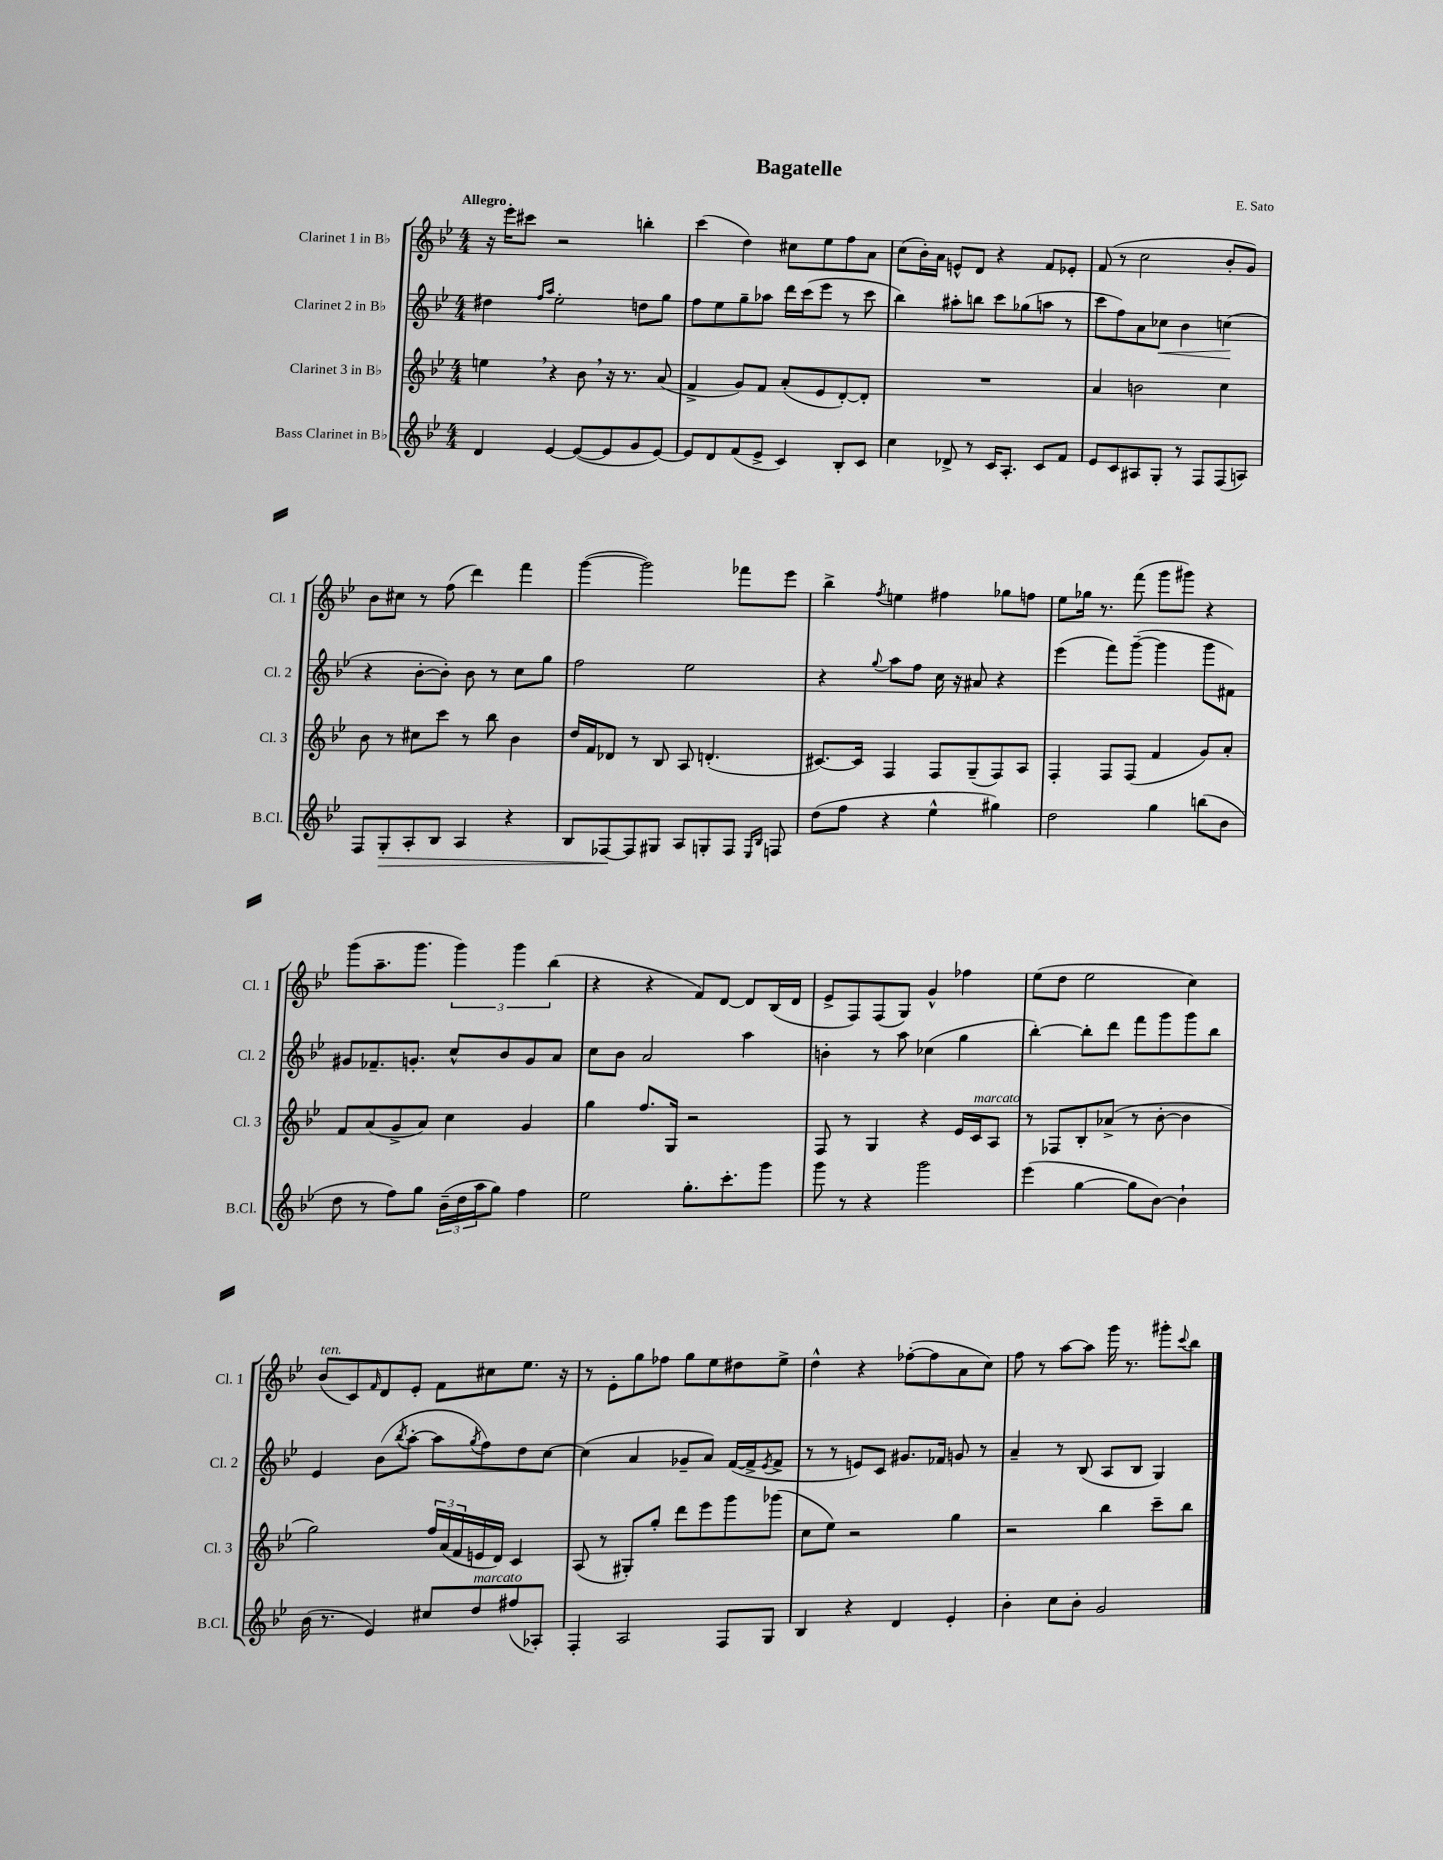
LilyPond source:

\header { title = "Bagatelle" composer = "E. Sato" }
<<
\new StaffGroup <<
\new Staff = "s0" \with { instrumentName = "Clarinet 1 in Bb" shortInstrumentName = "Cl. 1" } {
    \clef treble \key bes \major \numericTimeSignature \time 4/4 \tempo "Allegro"
    r16 ees'''16-. cis'''8 r2 b''4-. |
    c'''4( d''4) cis''8 ees''8 f''8 a'8 |
    c''8( bes'16-.) a'16 e'8-^ d'8 r4 f'8 ees'8-. |
    f'8( r8 c''2 bes'8-. g'8) |
    bes'8 cis''8 r8 f''8( d'''4) f'''4 |
    g'''4~( g'''2) fes'''8 ees'''8 |
    bes''4-> \acciaccatura { f''8 } e''4 fis''4 ges''8 f''8 |
    ees''8 ges''16 r8. f'''8( g'''8 gis'''8) r4 |
    g'''8( a''8.-- g'''8. \tuplet 3/2 { g'''4) g'''4 bes''4( } |
    r4 r4 f'8) d'8~ d'8 bes16( d'16 |
    ees'8-> f8) f8( g8) g'4-^ fes''4 |
    ees''8( d''8 ees''2 c''4) |
    bes'8^\markup { \italic "ten." }( c'8) \grace { f'16 } d'8 ees'8-. f'8 cis''8 ees''8. r16 |
    r8 ees'8-. g''8 fes''8 g''8 ees''8 dis''8 ees''8-> |
    d''4-^ r4 fes''8~-.( fes''8 a'8 c''8) |
    f''8 r8 a''8~ a''8 g'''16 r8. gis'''8-. \appoggiatura { c'''8 } bes''8 \bar "|." |
}
\new Staff = "s1" \with { instrumentName = "Clarinet 2 in Bb" shortInstrumentName = "Cl. 2" } {
    \clef treble \key bes \major \numericTimeSignature \time 4/4
    dis''4 \grace { f''16 a''16 } ees''2-. d''8 g''8 |
    f''8 ees''8 g''8-- aes''8 d'''16 c'''16( ees'''8 r8 c'''8 |
    bes''4) ais''8-. b''8 c'''8 ges''8( a''8 r8 |
    c'''8 f''8) a'8 ces''8\< bes'4 c''4\!( |
    r4 bes'8~-. bes'8-.) bes'8 r8 c''8 g''8 |
    f''2 ees''2 |
    r4 \appoggiatura { g''8 } a''8 f''8 c''16 r16 ais'8 r4 |
    ees'''4( f'''8) g'''8~--( g'''4 g'''8 fis'8) |
    gis'8 fes'8.-- g'8.-. c''8-^ bes'8 g'8 a'8 |
    c''8 bes'8 a'2 a''4 |
    b'4-. r8 a''8 ces''4( g''4 |
    bes''4~-.) bes''8-. d'''8 f'''8 g'''8 g'''8 bes''8 |
    ees'4 bes'8( \acciaccatura { bes''8 } a''8~-. a''8 \acciaccatura { g''8 } f''8) d''8 c''8~ |
    c''4( a'4 ges'8-- a'8) f'16~( f'16-> \acciaccatura { ees'8 } f'8-> |
    r8 r8 e'8) c'8 gis'8. fes'16 g'8 r8 |
    a'4-- r8 bes8( a8 bes8 g4) \bar "|." |
}
\new Staff = "s2" \with { instrumentName = "Clarinet 3 in Bb" shortInstrumentName = "Cl. 3" } {
    \clef treble \key bes \major \numericTimeSignature \time 4/4
    e''4 \breathe r4 bes'8 \breathe r16 r8. a'8( |
    f'4-> g'8) f'8 a'8-.( ees'8 d'8~-.) d'8-. |
    R1 |
    a'4 b'2 c''4 |
    bes'8 r8 cis''8 c'''8 r8 bes''8 bes'4 |
    d''16 f'16 des'8 r8 bes8 a8 d'4.-.( |
    cis'8.~) cis'16 f4 f8 g8--( f8) a8 |
    f4-. f8 f8( f'4 g'8) a'8-. |
    f'8 a'8( g'8-> a'8) c''4 g'4 |
    g''4 f''8. g16 r2 |
    f8 r8 g4 r4 ees'16 c'16^\markup { \italic "marcato" } a8 |
    r8 fes8 bes8-. aes'8->( r8 bes'8~-. bes'4 |
    g''2) \tuplet 3/2 { f''16 a'16( f'16 } e'16 d'16) c'4 |
    a8( r8 gis8-.) g''8-. d'''8 ees'''8 g'''8 ges'''8( |
    c''8 ees''8) r2 g''4 |
    r2 bes''4 c'''8-- bes''8 \bar "|." |
}
\new Staff = "s3" \with { instrumentName = "Bass Clarinet in Bb" shortInstrumentName = "B.Cl." } {
    \clef treble \key bes \major \numericTimeSignature \time 4/4
    d'4 ees'4~ ees'8~( ees'8 g'8 ees'8~) |
    ees'8 d'8 f'8( ees'8-> c'4) bes8-. c'8 |
    c''4 des'8-> r8 c'16 a8.-. c'8 f'8 |
    ees'8 c'8 ais8 g8-. r8 f8 f8( a8) |
    f8 g8-.\> a8-. bes8 a4 r4 |
    bes8 fes8~\! fes8 gis8 a8 g8-. fes8 \grace { ees16 bes16 } f8 |
    d''8( f''8 r4 ees''4-^ gis''4) |
    d''2 g''4 b''8( bes'8 |
    d''8 r8 f''8) g''8 \tuplet 3/2 { bes'16--( d''16 a''16 } g''8) f''4 |
    ees''2 g''8.-. c'''8.-. g'''8 |
    g'''8 r8 r4 g'''2 |
    ees'''4( g''4~ g''8 bes'8~) bes'4-! |
    bes'16( r8. ees'4) cis''8 d''8^\markup { \italic "marcato" } fis''8( aes8-.) |
    f4-. a2 f8 g8 |
    bes4 r4 d'4 ees'4-. |
    bes'4-. c''8 bes'8-. g'2 \bar "|." |
}
>>
>>
\layout { \context { \Score \remove "Bar_number_engraver" } }
